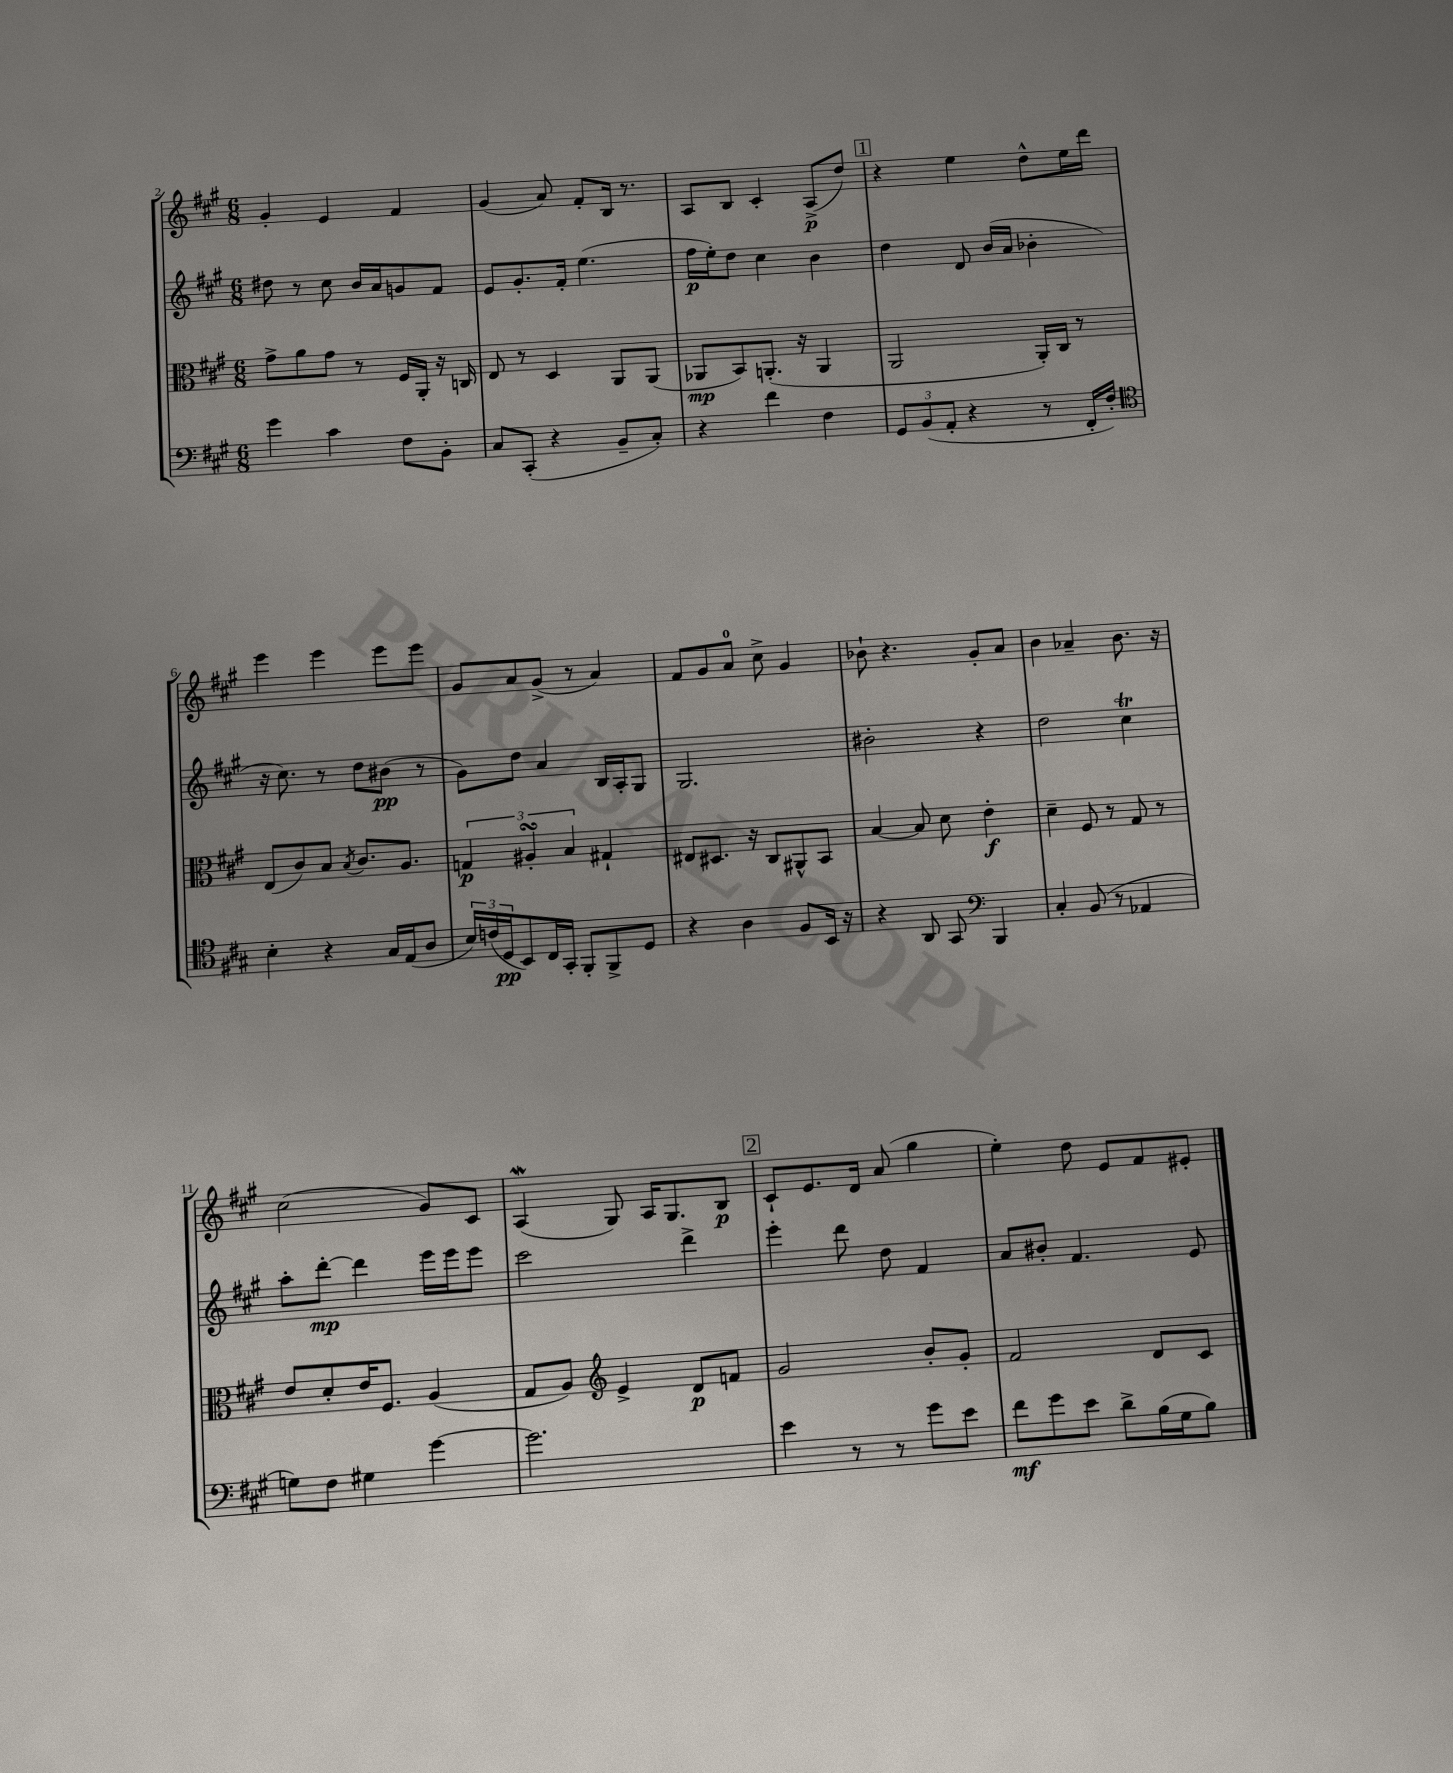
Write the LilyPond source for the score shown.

<<
\new StaffGroup <<
\new Staff = "s0" {
    \clef treble \key a \major \numericTimeSignature \time 6/8
    gis'4-. e'4 fis'4 |
    gis'4( a'8) fis'8-. b16 r8. |
    a8 b8 cis'4-. a8->\p( d''8) |
    \mark \markup { \box "1" } r4 e''4 d''8-^ e''16 d'''16 |
    e'''4 e'''4 e'''8 e'''8 |
    gis'8 a'8 gis'8->( r8 a'4) |
    fis'8 gis'8 a'8-0 cis''8-> gis'4 |
    bes'8-! r4. gis'8-. a'8 |
    b'4 aes'4-- b'8. r16 |
    cis''2( gis'8) cis'8 |
    a4\mordent( gis8) a16 gis8. b8\p |
    \mark \markup { \box "2" } cis'8-! e'8. d'16 a'8( gis''4 |
    e''4-.) d''8 e'8 fis'8 eis'8-. \bar "|." |
}
\new Staff = "s1" {
    \clef treble \key a \major \numericTimeSignature \time 6/8
    dis''8 r8 cis''8 b'16 a'16 g'8 fis'8 |
    e'8 gis'8.-. fis'16-. e''4.( |
    fis''16\p e''16-.) d''8 cis''4 b'4 |
    \mark \markup { \box "1" } d''4 d'8 b'16( a'16 bes'4-. |
    r16 cis''8.) r8 d''8 bis'8\pp( r8 |
    gis'8) d''8 a'4 b16 a16-. gis8 |
    gis2. |
    bis'2-. r4 |
    d''2 cis''4\trill |
    a''8-. d'''8~-.\mp d'''4 e'''16 e'''16 e'''8 |
    cis'''2 d'''4-> |
    \mark \markup { \box "2" } e'''4-. d'''8 d''8 fis'4 |
    a'8 bis'8-. fis'4. e'8 \bar "|." |
}
\new Staff = "s2" {
    \clef alto \key a \major \numericTimeSignature \time 6/8
    gis'8-> a'8 gis'8 r8 fis16 a,16-. r16 c16 |
    e8 r8 d4 a,8 a,8( |
    aes,8\mp b,8) a,8.-.( r16 a,4 |
    \mark \markup { \box "1" } a,2 a,16-.) cis16 r8 |
    e8( cis'8) b8 \acciaccatura { b8 } cis'8. a8. |
    \tuplet 3/2 { g4\p ais4-.\turn b4 } gis4-! |
    eis8 dis8. r16 cis8 ais,8-^ b,8 |
    b4~ b8 d'8 e'4-.\f |
    d'4-- fis8 r8 gis8 r8 |
    e'8 d'8-. e'16 fis8. a4( |
    gis8 a8) \clef treble e'4-> d'8\p f'8 |
    \mark \markup { \box "2" } gis'2 b'8-. gis'8-. |
    fis'2 d'8 cis'8 \bar "|." |
}
\new Staff = "s3" {
    \clef bass \key a \major \numericTimeSignature \time 6/8
    gis'4 cis'4 fis8 b,8-. |
    cis8 cis,8-.( r4 b,8-- cis8-.) |
    r4 fis'4 fis4 |
    \mark \markup { \box "1" } \tuplet 3/2 { gis,8 b,8( a,8-. } r4 r8 fis,16-. fis16-.) |
    \clef tenor b4-. r4 gis16 e16( a8 |
    \tuplet 3/2 { b16) c'16( d16\pp } b,8) cis16 gis,16-. fis,8-. fis,8-> d8 |
    r4 a4 fis8 b,16 r16 |
    r4 a,8 gis,8 \clef bass b,,4 |
    cis4-. b,8( r8 aes,4 |
    g8) fis8 gis4 gis'4~ |
    gis'2. |
    \mark \markup { \box "2" } e'4 r8 r8 gis'8 e'8 |
    fis'8\mf gis'8 e'8 d'8-> b16( gis16 b8) \bar "|." |
}
>>
>>
\layout { \context { \Score currentBarNumber = #2 } }
